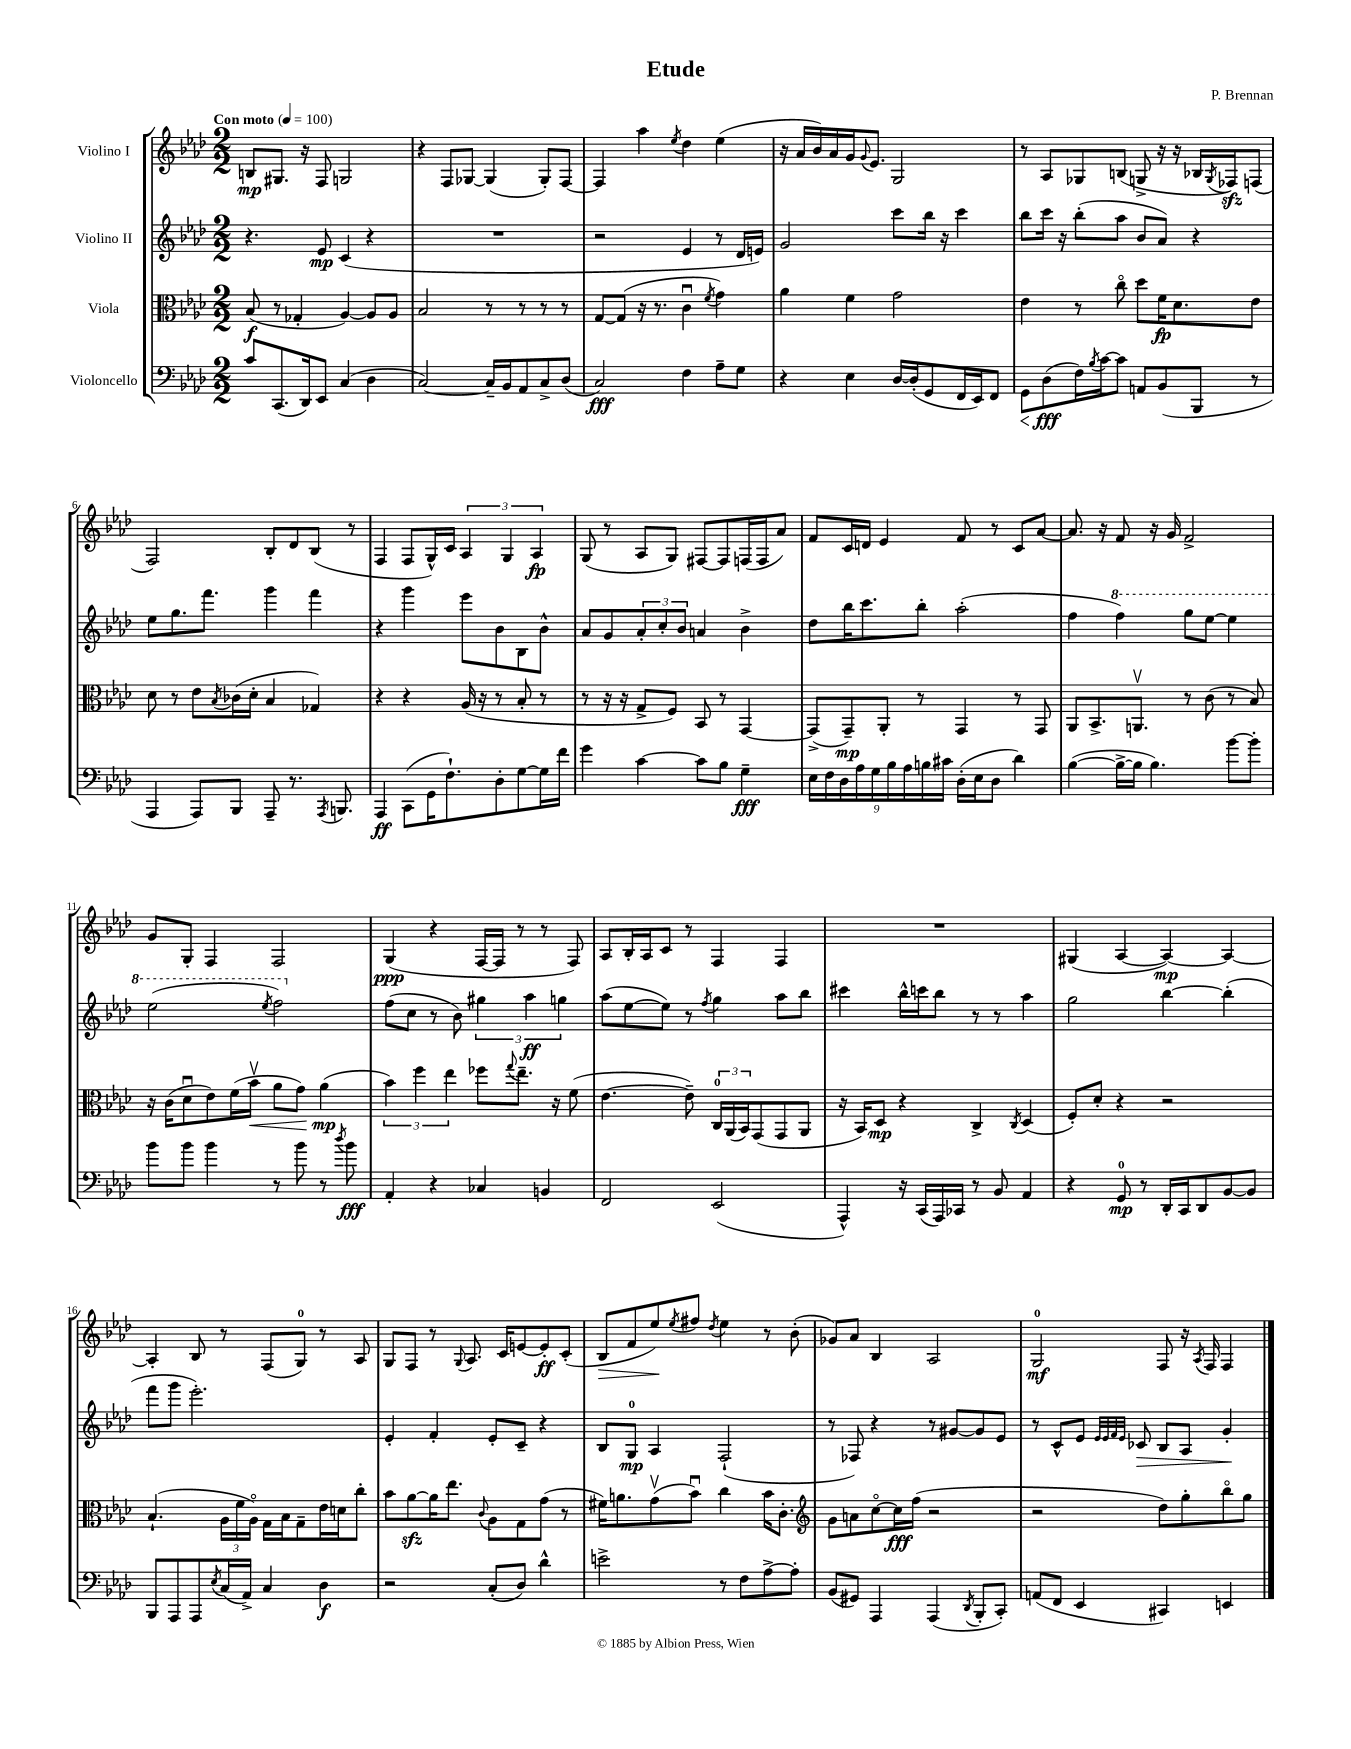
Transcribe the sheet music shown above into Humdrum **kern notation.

**kern	**dynam	**kern	**dynam	**kern	**dynam	**kern	**dynam
*part4	*part4	*part3	*part3	*part2	*part2	*part1	*part1
*staff4	*staff4	*staff3	*staff3	*staff2	*staff2	*staff1	*staff1
*I"Violoncello	*	*I"Viola	*	*I"Violino II	*	*I"Violino I	*
*clefF4	*	*clefC3	*	*clefG2	*	*clefG2	*
*k[b-e-a-d-]	*	*k[b-e-a-d-]	*	*k[b-e-a-d-]	*	*k[b-e-a-d-]	*
*M2/2	*	*M2/2	*	*M2/2	*	*M2/2	*
*MM100	*	*MM100	*	*MM100	*	*MM100	*
=1	=1	=1	=1	=1	=1	=1	=1
!	!	!	!	!	!	!LO:TX:a:B:t=Con moto	!
8c/L	.	(8B-/	f	4.r	.	8Bn/L	mp
(8.CC/	.	8r	.	.	.	8.G#X/J	.
.	.	4G-X'/	.	.	.	.	.
16DD-/k)	.	.	.	.	.	16r	.
8EE-/J	.	.	.	8e-/	mp	8F/	.
(4C/	.	[4A-/)	.	(4c/	.	2Gn/	.
4D-\	.	8A-/L]	.	4r	.	.	.
.	.	8A-/J	.	.	.	.	.
=2	=2	=2	=2	=2	=2	=2	=2
[2C/)	.	2B-/	.	1r	.	4r	.
.	.	.	.	.	.	8F/L	.
.	.	.	.	.	.	[8G-X/J	.
16C~/LL]	.	8r	.	.	.	(4G-/]	.
16BB-/J	.	.	.	.	.	.	.
8AA-/	.	8r	.	.	.	.	.
8C^/	.	8r	.	.	.	8G-'/L)	.
(8D-/J	.	8r	.	.	.	[8F/J	.
=3	=3	=3	=3	=3	=3	=3	=3
2C/)	fff	[8G/L	.	2r	.	4F/]	.
.	.	(8G/J]	.	.	.	.	.
.	.	16r	.	.	.	4aa-\	.
.	.	8.r	.	.	.	.	.
.	.	.	.	.	.	8qee-/	.
4F\	.	4cu\	.	4e-/	.	4dd-\	.
.	.	8qf/	.	.	.	.	.
8A-~\L	.	4g\)	.	8r	.	(4ee-\	.
8G\J	.	.	.	16d-/LL	.	.	.
.	.	.	.	16en/JJ)	.	.	.
=4	=4	=4	=4	=4	=4	=4	=4
4r	.	4a-\	.	2g/	.	16r	.
.	.	.	.	.	.	16a-/LL	.
.	.	.	.	.	.	16b-/)	.
.	.	.	.	.	.	16a-/	.
4E-\	.	4f\	.	.	.	16g/J	.
.	.	.	.	.	.	8qqg/	.
.	.	.	.	.	.	8.e-/J	.
[16D-/LL	.	2g\	.	8ccc\L	.	2G/	.
(16D-'/J]	.	.	.	.	.	.	.
8GG/	.	.	.	16bb-\Jk	.	.	.
.	.	.	.	16r	.	.	.
16FF/L	.	.	.	4ccc\	.	.	.
16EE-/J)	.	.	.	.	.	.	.
8FF/J	.	.	.	.	.	.	.
=5	=5	=5	=5	=5	=5	=5	=5
!	!LO:HP:b	!	!	!	!	!	!
8GG\L	<	4e-\	.	8bb-\L	.	8r	.
(8D-\	fff	.	.	16ccc\Jk	.	8A-/L	.
.	.	.	.	16r	.	.	.
16F\L)	[	8r	.	(8bb-'\L	.	8G-X/	.
8qB-/	.	.	.	.	.	.	.
[16c\J	.	.	.	.	.	.	.
8c\J]	.	8cc\	.	8aa-\J	.	(8Bn/J	.
8AAn/L	.	8dd-\L	.	8b-/L	.	8Gn^/	.
(8BB-/	.	16f\K	fp	8a-/J)	.	16r	.
.	.	8.d-\	.	.	.	16r	.
8BBB-/J	.	.	.	4r	.	16B-X/LL	.
.	.	.	.	.	.	8qG/	.
.	.	.	.	.	.	16F-Xzz/J)	.
8r	.	8e-\J	.	.	.	(8Fn/J	.
!!LO:LB:g=z
=6	=6	=6	=6	=6	=6	=6	=6
4AAA-/	.	8d-\	.	8ee-\L	.	2F/)	.
.	.	8r	.	8.gg\	.	.	.
8AAA-/L)	.	8e-\L	.	.	.	.	.
.	.	.	.	8.fff\J	.	.	.
.	.	8qB-/	.	.	.	.	.
8BBB-/J	.	(16c-X\L	.	.	.	.	.
.	.	16d-'\JJ	.	.	.	.	.
8AAA-~/	.	4B-/	.	4ggg\	.	8B-'/L	.
8.r	.	.	.	.	.	8d-/	.
.	.	4G-X/)	.	4fff\	.	(8B-/J	.
8qAAA-/	.	.	.	.	.	.	.
8.BBBn/	.	.	.	.	.	.	.
.	.	.	.	.	.	8r	.
=7	=7	=7	=7	=7	=7	=7	=7
4AAA-/	ff	4r	.	4r	.	4F/	.
(8CC\L	.	4r	.	4ggg\	.	8F/L	.
16GG\K	.	.	.	.	.	16G^^/L)	.
8.F`\)	.	.	.	.	.	16c/JJ	.
.	.	(16A-/	.	8eee-\L	.	6A-/	.
.	.	16r	.	.	.	.	.
8D-'\	.	8r	.	8b-\	.	.	.
.	.	.	.	.	.	6G/	.
[8G\	.	8B-'/	.	8B-\	.	.	.
.	.	.	.	.	.	6A-/	fp
16G\L]	.	8r	.	8b-^^\J	.	.	.
16f\JJ	.	.	.	.	.	.	.
=8	=8	=8	=8	=8	=8	=8	=8
4g\	.	8r	.	8a-/L	.	(8G/	.
.	.	16r	.	8g/	.	8r	.
.	.	16r	.	.	.	.	.
[4c\	.	8G^/L	.	12a-'/	.	8A-/L	.
.	.	.	.	12cc'/	.	.	.
.	.	8F/J)	.	.	.	8G/J)	.
.	.	.	.	12b-/J	.	.	.
8c\L]	.	8BB-/	.	4an/	.	[8F#X/L	.
8B-\J	.	8r	.	.	.	8F#/]	.
4G~\	fff	[4GG/	.	4b-^\	.	(16Fn/L	.
.	.	.	.	.	.	16F/J	.
.	.	.	.	.	.	8a-/J)	.
=9	=9	=9	=9	=9	=9	=9	=9
18E-\LL	.	(8GG^/L]	.	8dd-\L	.	8f/L	.
18F\	.	.	.	.	.	.	.
18D-\	.	.	.	.	.	.	.
.	.	8GG~/)	mp	16bb-\K	.	16c/L	.
18A-\	.	.	.	.	.	.	.
.	.	.	.	8.ccc\	.	16dn/JJ	.
18G\	.	.	.	.	.	.	.
.	.	8AA-'/J	.	.	.	4e-/	.
18B-\	.	.	.	.	.	.	.
18A-\	.	.	.	.	.	.	.
.	.	8r	.	8bb-'\J	.	.	.
18Bn\	.	.	.	.	.	.	.
18c#X\JJ	.	.	.	.	.	.	.
(16D-'\LL	.	4GG/	.	(2aa-'\	.	8f/	.
16E-\J	.	.	.	.	.	.	.
8D-\J	.	.	.	.	.	8r	.
4d-\)	.	8r	.	.	.	8c/L	.
.	.	8GG/	.	.	.	[8a-/J	.
=10	=10	=10	=10	=10	=10	=10	=10
([4B-\	.	8AA-/L	.	4ff\	.	8.a-/]	.
.	.	8.BB-^/	.	.	.	.	.
.	.	.	.	.	.	16r	.
*	*	*	*	*8va	*	*	*
16B-^\LL_	.	.	.	4fff\)	.	8f/	.
16B-\JJ]	.	8.AAnv/J	.	.	.	.	.
4.B-\)	.	.	.	.	.	16r	.
.	.	.	.	.	.	16g/	.
.	.	8r	.	8ggg\L	.	2f^/	.
.	.	(8c\	.	[8eee-\J	.	.	.
[8b-\L	.	8r	.	4eee-\]	.	.	.
8b-'\J]	.	8B-/)	.	.	.	.	.
!!LO:LB:g=z
=11	=11	=11	=11	=11	=11	=11	=11
8b-\L	.	16r	.	(2eee-\	.	8g/L	.
.	.	(16c\KL	.	.	.	.	.
8b-\J	.	8d-u\	.	.	.	8G'/J	.
4b-\	.	8e-\)	.	.	.	4F/	.
.	.	(16f\L	.	.	.	.	.
!	!	!	!LO:HP:b	!	!	!	!
.	.	16b-v\JJ	<	.	.	.	.
.	.	.	.	8qeee-/	.	.	.
8r	.	8a-\L	.	2fff\)	.	2F/	.
8b-\	.	8g\J)	.	.	.	.	.
8r	.	(4a-\	mp	.	.	.	.
8qdd-/	.	.	.	.	.	.	.
8b-\	fff	.	.	.	.	.	.
.	.	.	[	.	.	.	.
=12	=12	=12	=12	=12	=12	=12	=12
*	*	*	*	*X8va	*	*	*
4AA-'/	.	6b-\)	.	(8ff\L	.	(4G/	ppp
.	.	.	.	8cc\J	.	.	.
.	.	6ff\	.	.	.	.	.
4r	.	.	.	8r	.	4r	.
.	.	6ee-\	.	.	.	.	.
.	.	.	.	8b-\)	.	.	.
4C-X/	.	8ff-X\L	.	6gg#X\	.	[16F/LL	.
.	.	.	.	.	.	16F/JJ]	.
.	.	8qqgg/	.	.	.	.	.
.	.	8.ee-~\J	.	.	.	8r	.
.	.	.	.	6aa-\	ff	.	.
4BBn/	.	.	.	.	.	8r	.
.	.	16r	.	.	.	.	.
.	.	.	.	6ggn\	.	.	.
.	.	(8f\	.	.	.	8F/)	.
=13	=13	=13	=13	=13	=13	=13	=13
2FF/	.	[4.e-\	.	(8aa-\L	.	8A-/L	.
.	.	.	.	[8ee-\	.	16B-'/L	.
.	.	.	.	.	.	16A-/J	.
.	.	.	.	8ee-\J])	.	8c/J	.
.	.	8e-~\])	.	8r	.	8r	.
.	.	.	.	8qff/	.	.	.
(2EE-/	.	24C/LL	.	4gg\	.	4F/	.
.	.	(24AA-/	.	.	.	.	.
.	.	24BB-/J)	.	.	.	.	.
.	.	(8GG/	.	.	.	.	.
.	.	8GG/	.	8aa-\L	.	4F/	.
.	.	8AA-/J	.	8bb-\J	.	.	.
=14	=14	=14	=14	=14	=14	=14	=14
4AAA-^^/)	.	16r	.	4ccc#X\	.	1r	.
.	.	16BB-/KL)	.	.	.	.	.
.	.	8D-/J	mp	.	.	.	.
16r	.	4r	.	16bb-^^\LL	.	.	.
(16CC/LL	.	.	.	16cccn\J	.	.	.
16AAA-/)	.	.	.	8bb-\J	.	.	.
16CC-X/JJ	.	.	.	.	.	.	.
8r	.	4C^/	.	8r	.	.	.
8BB-/	.	.	.	8r	.	.	.
.	.	8qC/	.	.	.	.	.
4AA-/	.	(4D-/	.	4aa-\	.	.	.
=15	=15	=15	=15	=15	=15	=15	=15
4r	.	8F'/L)	.	2gg\	.	(4G#X/	.
.	.	8d-'/J	.	.	.	.	.
8GG/	mp	4r	.	.	.	[4A-/	.
8r	.	.	.	.	.	.	.
16DD-'/LL	.	2r	.	[4bb-\	.	4A-/_)	mp
16CC/J	.	.	.	.	.	.	.
8DD-/	.	.	.	.	.	.	.
[8BB-/	.	.	.	(4bb-'\]	.	4A-/_	.
8BB-/J]	.	.	.	.	.	.	.
!!LO:LB:g=z
=16	=16	=16	=16	=16	=16	=16	=16
8BBB-/L	.	(4.B-`/	.	8fff\L	.	4A-'/]	.
8AAA-/	.	.	.	8ggg\J	.	.	.
8AAA-/	.	.	.	2.eee-'\)	.	8B-/	.
8qE-/	.	.	.	.	.	.	.
(16C/L	.	24A-\LL	.	.	.	8r	.
.	.	24f\	.	.	.	.	.
16AA-^/JJ)	.	.	.	.	.	.	.
.	.	24A-\JJ)	.	.	.	.	.
4C/	.	16G\LL	.	.	.	(8F/L	.
.	.	16B-\J	.	.	.	.	.
.	.	8G~\	.	.	.	8G/J)	.
4D-\	f	16e-\L	.	.	.	8r	.
.	.	16dn\J	.	.	.	.	.
.	.	8cc'\J	.	.	.	8A-/	.
=17	=17	=17	=17	=17	=17	=17	=17
2r	.	8b-\L	.	4e-'/	.	8G/L	.
.	.	[8a-zz\	.	.	.	8F/J	.
.	.	16a-\K]	.	4f'/	.	8r	.
.	.	8.ee-\J	.	.	.	.	.
.	.	.	.	.	.	8qqG/	.
.	.	.	.	.	.	8.A-/	.
.	.	8qqc/	.	.	.	.	.
(8C'/L	.	8A-\L	.	8e-'/L	.	.	.
.	.	.	.	.	.	16c/KL	.
8D-/J)	.	8G\	.	8c~/J	.	[8en/	.
4d-^^\	.	(8g\J	.	4r	.	8e'/]	ff
.	.	8r	.	.	.	(8c'/J	.
=18	=18	=18	=18	=18	=18	=18	=18
!	!	!	!	!	!	!	!LO:HP:b
2en^\	.	16f#X\KL)	.	8B-/L	.	8B-/L	>
.	.	8.an\	.	.	.	.	.
.	.	.	.	8G/J	mp	8f/	.
.	.	(8gv\	.	4A-/	.	8ee-/)	.
.	.	.	.	.	.	8qee-/	.
.	.	8b-u\J)	.	.	.	8ff#X/J	]
.	.	.	.	.	.	8qdd-/	.
8r	.	4cc\	.	(2F`/	.	4ee-\	.
8F\L	.	.	.	.	.	.	.
[8A-^\	.	16b-\KL	.	.	.	8r	.
.	.	8.c'\J	.	.	.	.	.
8A-'\J]	.	.	.	.	.	(8b-'\	.
=19	=19	=19	=19	=19	=19	=19	=19
*	*	*clefG2	*	*	*	*	*
(8BB-/L	.	8g\L	.	8r	.	8g-X/L)	.
8GG#X/J)	.	8an\	.	8F-X/)	.	8a-/J	.
4AAA-/	.	[8cc\	.	4r	.	4B-/	.
.	.	16cc\L]	fff	.	.	.	.
.	.	(16ff\JJ	.	.	.	.	.
(4AAA-/	.	2r	.	8r	.	2A-/	.
.	.	.	.	[8g#X/L	.	.	.
8qDD-/	.	.	.	.	.	.	.
8BBB-'/L	.	.	.	8g#/]	.	.	.
8CC'/J)	.	.	.	8e-/J	.	.	.
=20	=20	=20	=20	=20	=20	=20	=20
(8AAn/L	.	2r	.	8r	.	2G/	mf
8FF/J	.	.	.	8c^^/L	.	.	.
4EE-/	.	.	.	8e-/J	.	.	.
.	.	.	.	32qqe-/LLL	.	.	.
.	.	.	.	32qqe-/	.	.	.
.	.	.	.	32qqf/	.	.	.
.	.	.	.	32qqe-/JJJ	.	.	.
!	!	!	!	!	!LO:HP:b	!	!
.	.	.	.	8c-X/	>	.	.
4CC#X/)	.	8dd-\L)	.	8B-/L	.	8F/	.
.	.	8gg'\	.	8A-/J	.	16r	.
.	.	.	.	.	.	8qA-/	.
.	.	.	.	.	.	16F/	.
4EEn/	.	8bb-\	.	4g'/	.	4F/	.
.	.	8gg\J	.	.	.	.	.
.	.	.	.	.	]	.	.
==	==	==	==	==	==	==	==
*-	*-	*-	*-	*-	*-	*-	*-
